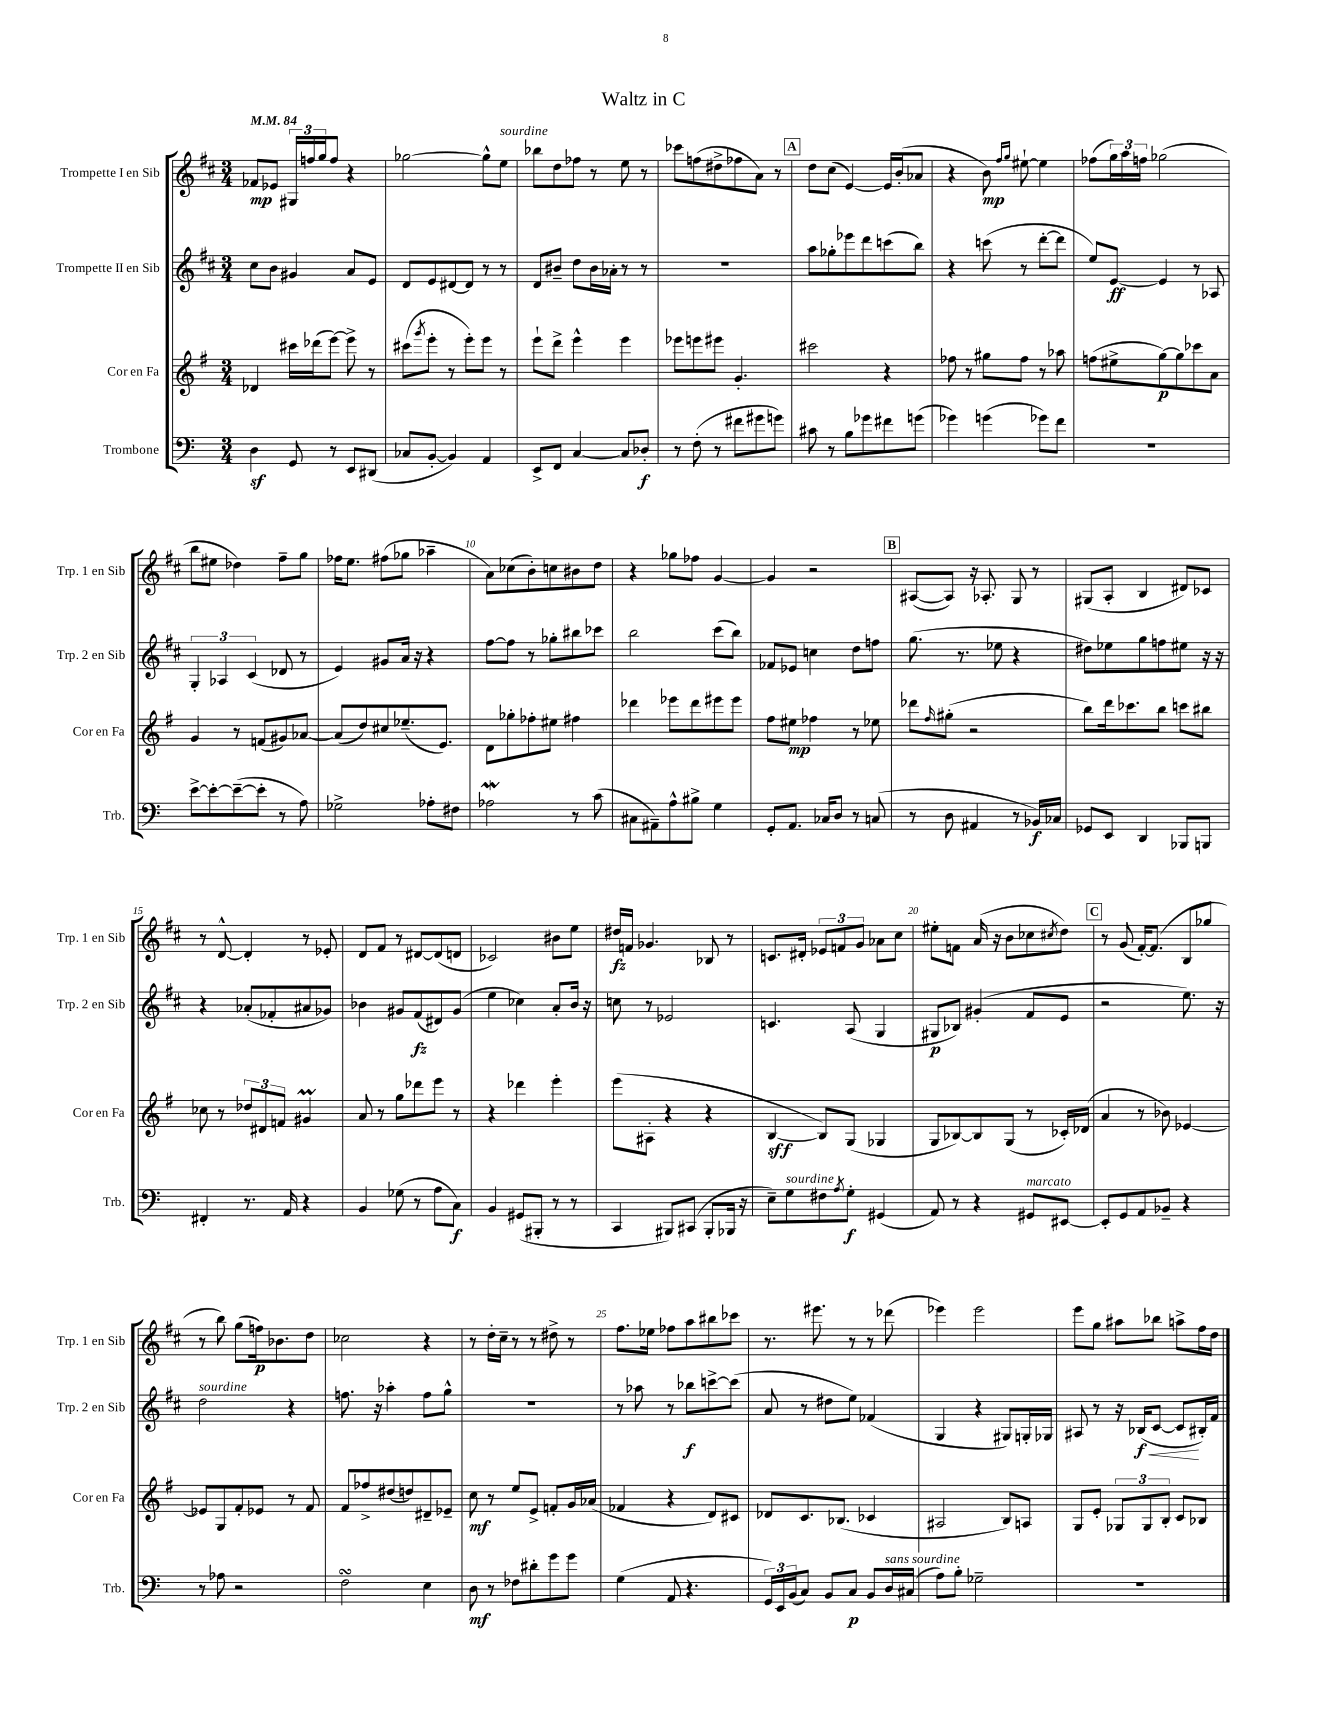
\header { title = "Waltz in C" }
<<
\new StaffGroup <<
\new Staff = "s0" \with { instrumentName = "Trompette I en Sib" shortInstrumentName = "Trp. 1 en Sib" } {
    \clef treble \key d \major \numericTimeSignature \time 3/4 \tempo 4 = 84
    fes'8\mp ees'8 \tuplet 3/2 { gis16 f''16 g''16 } f''8 r4 |
    ges''2~ ges''8-^ e''8^\markup { \italic "sourdine" } |
    bes''8 d''8 fes''8 r8 e''8 r8 |
    ces'''8 f''8( dis''8-> fes''8 a'8) r8 |
    \mark \markup { \box "A" } d''8 cis''8( e'4~) e'16 b'16-.( aes'8 |
    r4 b'8\mp) \grace { fis''16 g''16 } eis''8~-! eis''4 |
    fes''8( \tuplet 3/2 { g''16) a''16 f''16 } ges''2( |
    b''8 eis''8 des''4) fis''8-- g''8 |
    fes''16 e''8. fis''8( ges''8 aes''4-- |
    a'8) ces''8( b'8-.) c''8 bis'8 d''8 |
    r4 ges''8 fes''8 g'4~ |
    g'4 r2 |
    \mark \markup { \box "B" } ais8~( ais8) r16 aes8.-. g8 r8 |
    gis8( a8-. b4 dis'8) ces'8 |
    r8 d'8~-^ d'4-. r8 ees'8-. |
    d'8 fis'8 r8 dis'8~ dis'8( d'8 |
    ces'2) bis'8 e''8 |
    dis''16\fz f'16 ges'4. bes8 r8 |
    c'8. dis'16-. \tuplet 3/2 { ees'8 f'8 g'8 } aes'8 cis''8 |
    eis''8-. f'8 a'16( r16 b'8 ces''8 \acciaccatura { cis''8 } d''8) |
    \mark \markup { \box "C" } r8 g'8( fis'16~-.) fis'8.( b8 ges''8 |
    r8 b''8) g''8( f''16\p) bes'8. d''8 |
    ces''2 r4 |
    r8 d''16-. cis''16-- r8 r8 dis''8-> r8 |
    fis''8. ees''16 fes''8 a''8 bis''8 ces'''8 |
    r8. eis'''8. r8 r8 des'''8( |
    ees'''4) ees'''2 |
    e'''8 g''8 ais''8 bes''8 a''8-> fis''16 d''16 \bar "|." |
}
\new Staff = "s1" \with { instrumentName = "Trompette II en Sib" shortInstrumentName = "Trp. 2 en Sib" } {
    \clef treble \key d \major \numericTimeSignature \time 3/4
    cis''8 b'8 gis'4 a'8 e'8 |
    d'8 e'8 dis'8~ dis'8 r8 r8 |
    d'8 bis'8-- d''8 bis'16 aes'16-. r8 r8 |
    R2. |
    \mark \markup { \box "A" } a''8 ges''8-. ees'''8 d'''8 c'''8( b''8) |
    r4 c'''8( r8 d'''8~-. d'''8 |
    e''8) e'8~\ff e'4 r8 aes8 |
    \tuplet 3/2 { g4-. aes4 cis'4( } des'8 r8 |
    e'4) gis'8 a'16 r16 r4 |
    fis''8~ fis''8 r8 ges''8-. bis''8 ces'''8 |
    b''2 cis'''8( b''8) |
    fes'8 ees'8 c''4 d''8 f''8 |
    \mark \markup { \box "B" } g''8.( r8. ees''8 r4 |
    dis''8) ees''8 g''8 f''8 eis''8 r16 r16 |
    r4 aes'8-.( fes'8-. ais'8 ges'8) |
    bes'4 gis'8 fis'8\fz( dis'8) gis'8( |
    e''4 ces''4) a'8-. b'16 r16 |
    c''8 r8 ees'2 |
    c'4. a8( g4 |
    gis8\p bes8) gis'4-.( fis'8 e'8 |
    \mark \markup { \box "C" } r2 e''8.) r16 |
    d''2^\markup { \italic "sourdine" } r4 |
    f''8. r16 aes''4-. f''8 g''8-^ |
    R2. |
    r8 aes''8 r8 bes''8\f c'''8~-> c'''8( |
    a'8 r8 dis''8 e''8) fes'4( |
    g4 r4 gis8) g16-. ges16 |
    ais8 r8 r16 bes16\f\<( cis'8~ cis'8\! bis16-.) fis'16 \bar "|." |
}
\new Staff = "s2" \with { instrumentName = "Cor en Fa" shortInstrumentName = "Cor en Fa" } {
    \clef treble \key g \major \numericTimeSignature \time 3/4
    des'4 cis'''16 des'''16( e'''8~) e'''8-> r8 |
    cis'''8( \acciaccatura { g'''8 } e'''8-. r8 e'''8-.) e'''8 r8 |
    e'''8-! d'''8-> e'''4-^ e'''4 |
    ees'''8 e'''8 eis'''8 g'4.-. |
    \mark \markup { \box "A" } cis'''2 r4 |
    fes''8 r8 gis''8 fes''8 r8 aes''8 |
    f''8( eis''8-> g''8~\p) g''8 ces'''8 a'8 |
    g'4 r8 f'8( gis'8) aes'8~ |
    aes'8( d''8) cis''8 ees''8.--( e'8.) |
    d'8 ges''8-. fes''8-. eis''8 fis''4 |
    des'''4 ees'''8 des'''8 eis'''8 eis'''8 |
    fis''8 eis''8\mp fes''4 r8 ees''8 |
    \mark \markup { \box "B" } des'''8 \grace { fis''16 } gis''8-.( r2 |
    b''8) d'''16 ces'''8. b''8 c'''8 bis''8 |
    ces''8 r8 \tuplet 3/2 { des''8 dis'8 f'8 } gis'4\prall |
    a'8 r8 g''8 des'''8 e'''8 r8 |
    r4 des'''4 e'''4-. |
    e'''8( ais8-. r4 r4 |
    b4~\sff b8) g8( ges4 |
    g8 bes8~) bes8 g8( r8 ces'16-.) des'16( |
    \mark \markup { \box "C" } a'4 r8 bes'8) ees'4~ |
    ees'8 g8 fis'8-. ees'8 r8 fis'8 |
    fis'8 fes''8-> dis''8( d''8) dis'8-- ees'8-- |
    c''8\mf r8 e''8 e'8-> f'8-. g'16 aes'16( |
    fes'4 r4 d'8) cis'8 |
    des'8 c'8. bes8.( ces'4 |
    ais2 b8) a8 |
    g8 e'8-. \tuplet 3/2 { ges8 ges8 b8-. } c'8 bes8 \bar "|." |
}
\new Staff = "s3" \with { instrumentName = "Trombone" shortInstrumentName = "Trb." } {
    \clef bass \key c \major \numericTimeSignature \time 3/4
    d4\sf g,8 r8 e,8 dis,8( |
    ces8 b,8~-. b,4) a,4 |
    e,8-> f,8 c4~ c8 des8-.\f |
    r8 f8-.( r8 fis'8 gis'8 g'8) |
    \mark \markup { \box "A" } cis'8 r8 b8 ges'8 fis'8 g'8( |
    ges'4) g'4( ges'8) f'8 |
    R2. |
    e'8~-> e'8~-. e'8~--( e'8-. r8 a8) |
    ges2-> aes8-. fis8 |
    aes2\mordent r8 c'8( |
    cis8 ais,8--) a8-^ bis8-> g4 |
    g,8-. a,8. ces16 d8 r8 c8( |
    \mark \markup { \box "B" } r8 d8 ais,4 r8 bes,16\f) ces16 |
    ges,8 e,8 d,4 bes,,8 b,,8 |
    fis,4-. r8. a,16 r4 |
    b,4 ges8( r8 a8 c8\f) |
    b,4 gis,8( bis,,8-. r8 r8 |
    c,4 bis,,8) cis,8( bis,,8-. bes,,16 r16 |
    e8--) g8^\markup { \italic "sourdine" } fis8 \acciaccatura { a8 } g8-.\f gis,4( |
    a,8) r8 r4 gis,8^\markup { \italic "marcato" } eis,8~ |
    \mark \markup { \box "C" } eis,8-. g,8 a,8 bes,8-- r4 |
    r8 aes8 r2 |
    f2\turn e4 |
    d8\mf r8 fes8 dis'8-. g'8 g'8 |
    g4( a,8 r4. |
    \tuplet 3/2 { g,16) e,16 b,16( } c8) b,8 c8\p b,8 d16^\markup { \italic "sans sourdine" } cis16( |
    a8) b8-. ges2-- |
    R2. \bar "|." |
}
>>
>>
\layout { \context { \Score \override BarNumber.break-visibility = ##(#f #t #t) barNumberVisibility = #(every-nth-bar-number-visible 5) } }
